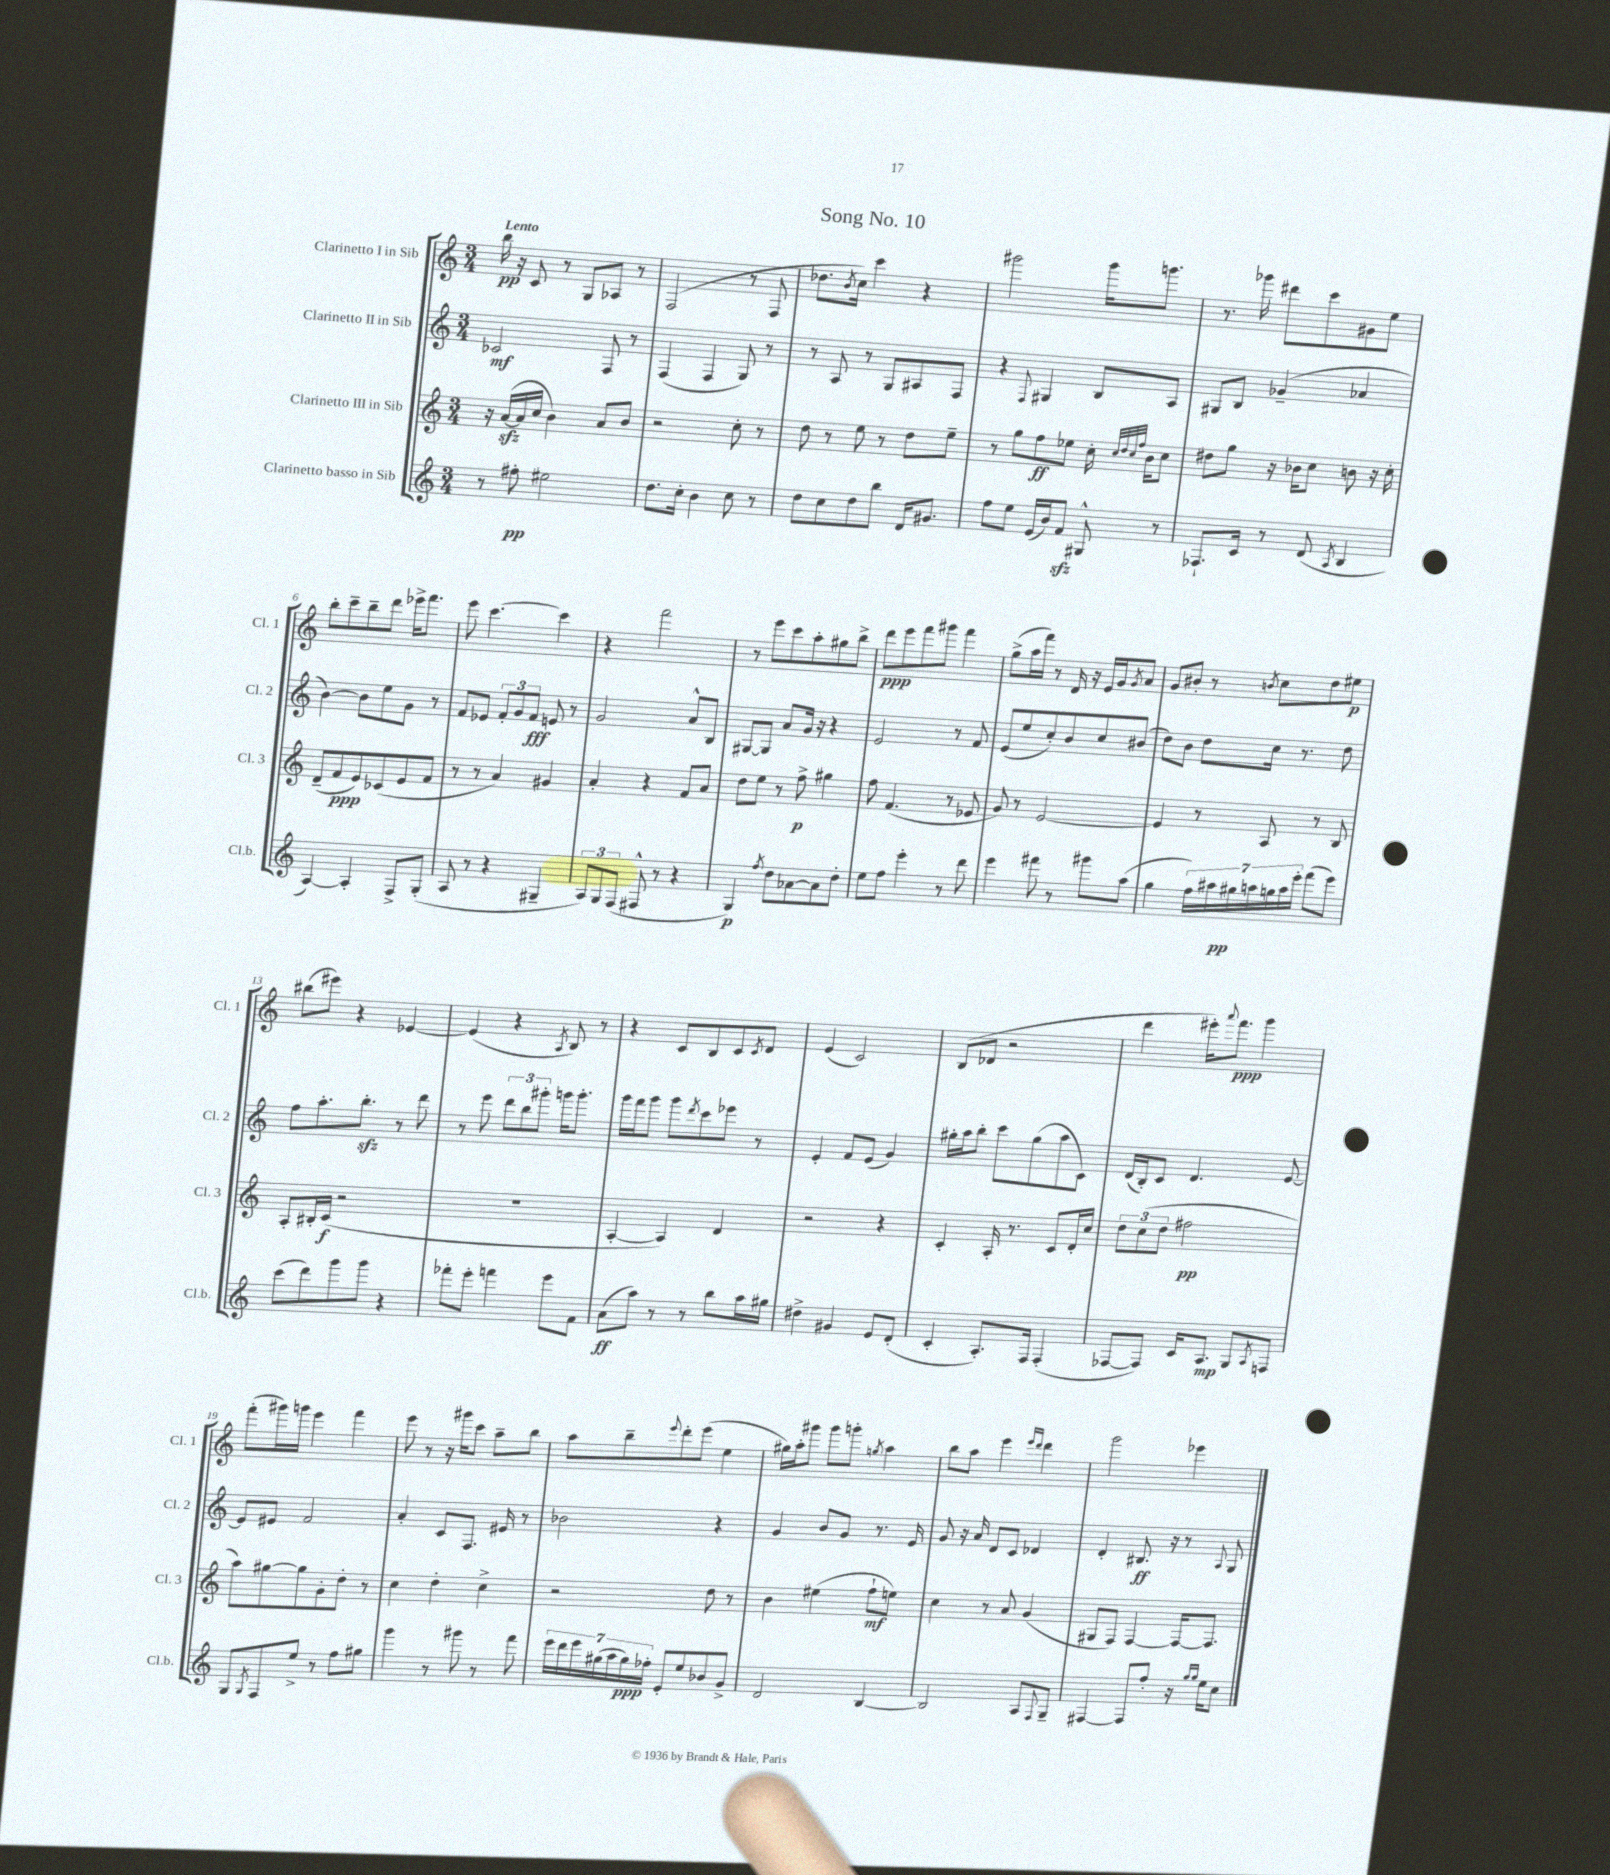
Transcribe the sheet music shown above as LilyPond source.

\header { title = "Song No. 10" }
<<
\new StaffGroup <<
\new Staff = "s0" \with { instrumentName = "Clarinetto I in Sib" shortInstrumentName = "Cl. 1" } {
    \clef treble \key c \major \numericTimeSignature \time 3/4 \tempo "Lento"
    b''16\pp r16 c'8 r8 g8 aes8 r8 |
    f2( r8 f8 |
    des''8. \acciaccatura { b'8 } c''16) c'''4 r4 |
    gis'''2 gis'''16 g'''8. |
    r8. ges'''16 dis'''8 c'''8 gis'8 e''8 |
    b''8-. c'''8-- b''8-- d'''8 ees'''16-> f'''8. |
    e'''8 c'''4.~ c'''4 |
    r4 f'''2 |
    r8 e'''8 c'''8 a''8-. gis''8 b''8-> |
    d'''8\ppp e'''8 f'''8 gis'''8 f'''4 |
    g''8->( a''16 f'''16) r8 d'16 r16 e'16 g'16 \acciaccatura { g'8 } a'8 |
    g'8 bis'8-. r8 \acciaccatura { b'8 } c''8 d''8 eis''8\p |
    bis''8( eis'''8) r4 ees'4~ |
    ees'4( r4 \acciaccatura { a8 } b8) r8 |
    r4 c'8 b8 c'8 \acciaccatura { c'8 } d'8 |
    e'4( c'2) |
    b8( des'8 r2 |
    d'''4 eis'''16-.) \appoggiatura { a'''8 } f'''8.\ppp g'''4 |
    f'''8-.( gis'''16) g'''16 e'''4 f'''4 |
    e'''8 r8 r16 gis'''16 c'''8 a''8-- b''8 |
    a''8 b''8-- \appoggiatura { e'''8 } d'''8-. e'''8( e''4 |
    gis''16) a''16-. gis'''8 gis'''8 g'''8-. \acciaccatura { g''8 } a''4 |
    b''8 a''8 e'''4 \grace { e'''16 d'''16 } d'''4 |
    g'''2 ees'''4 \bar "|." |
}
\new Staff = "s1" \with { instrumentName = "Clarinetto II in Sib" shortInstrumentName = "Cl. 2" } {
    \clef treble \key c \major \numericTimeSignature \time 3/4
    ces'2\mf f8 r8 |
    f4( f4 g8) r8 |
    r8 a8 r8 g8 ais8 f8 |
    r4 \appoggiatura { f8 } gis4 b8 a8 |
    gis8 b8 ges'4--( aes'4 |
    b'4~) b'8 e''8 g'8 r8 |
    f'8 ees'8 \tuplet 3/2 { f'8-. g'8 f'8\fff } e'8 r8 |
    g'2 a'8-^ b8 |
    gis8~ gis8 a'8 g'16 r16 r4 |
    e'2 r8 f'8 |
    e'8( e''8 c''8-.) b'8 c''8 bis'8( |
    d''8) b'8 d''8 c''16 r8. d''8 |
    f''8 a''8.-. b''8.-.\sfz r8 d'''8 |
    r8 e'''8 \tuplet 3/2 { d'''8 b''8 gis'''8-. } g'''16 g'''8.-. |
    g'''16 f'''16 g'''8 g'''8 \acciaccatura { d'''8 } c'''8 ees'''8 r8 |
    e'4-. f'8 e'8( g'4) |
    gis''16-. a''16 b''8-. c'''8 gis''8( a''8 c'8) |
    d'16( b16-.) c'8 d'4. e'8~ |
    e'8 eis'8 f'2 |
    a'4-. c'8 f8. eis'16 r8 |
    bes'2 r4 |
    g'4 b'8 g'8 r8. e'16 |
    g'8 r16 a'16 d'8 c'8 des'4 |
    d'4-. bis8.\ff r16 r8 \appoggiatura { a8 } g8 \bar "|." |
}
\new Staff = "s2" \with { instrumentName = "Clarinetto III in Sib" shortInstrumentName = "Cl. 3" } {
    \clef treble \key c \major \numericTimeSignature \time 3/4
    r16 a'16~\sfz( a'16 c''16 b'4) a'8 b'8 |
    r2 c''8-. r8 |
    d''8 r8 e''8 r8 d''8 e''8-- |
    r8 g''8 f''8\ff ees''8 c''16-. \grace { c''32 d''32 c''32 f''32 } b'16 c''8 |
    dis''8 g''8 r16 bes'16 c''8 b'8 r16 c''16-. |
    d'8--( f'8\ppp e'8) ces'8( e'8 f'8 |
    r8 r8 a'4) gis'4 |
    a'4-. r4 f'8 a'8 |
    d''8 e''8 r8 f''8->\p gis''4 |
    f''8 f'4.( r8 ees'8 |
    g'8) r8 e'2~ |
    e'4 r8 a8 r8 b8 |
    a8-. bis16-. c'16\f( r2 |
    R2. |
    a4~-. a4) d'4 |
    r2 r4 |
    c'4-. a16-. r8. c'8 d'16-. c''16 |
    \tuplet 3/2 { d''8 c''8( d''8 } fis''2\pp |
    a''8) gis''8~ gis''8 g'8-. d''8-. r8 |
    c''4 d''4-. c''4-> |
    r2 d''8 r8 |
    b'4 eis''4( f''8-!\mf e''8) |
    c''4 r8 a'8 g'4( |
    gis8 f8) f4~ f16~ f8. \bar "|." |
}
\new Staff = "s3" \with { instrumentName = "Clarinetto basso in Sib" shortInstrumentName = "Cl.b." } {
    \clef treble \key c \major \numericTimeSignature \time 3/4
    r8 fis''8-.\pp eis''2 |
    d''8. c''16-. b'4 c''8 r8 |
    d''8 c''8 d''8 b''8 d'16 gis'8. |
    f''8 e''8 e'16( b'16) f'8\sfz gis8-^ r8 |
    fes8.-! c'16 r8 d'8( \acciaccatura { a8 } b4 |
    a4~) a4-. f8-> g8-.( |
    a8 r8 r4 gis4-- |
    \tuplet 3/2 { a8) g8 f8( } fis8-^ r8 r4 |
    g4\p) \acciaccatura { f''8 } d''8 aes'8~ aes'8 d''8-. |
    e''8 f''8 e'''4-. r8 d'''8 |
    e'''4 fis'''8 r8 gis'''8 a''8( |
    g''4 \tuplet 7/4 { f''16) ais''16 gis''16\pp a''16 g''16 a''16 e'''16-. } f'''8( e'''8) |
    c'''8( d'''8) g'''8 g'''8 r4 |
    fes'''8-. e'''8-. f'''4 e'''8 f'8 |
    a'8\ff( a''8) r8 r8 b''8 a''16 gis''16 |
    dis''4-> gis'4 e'8 d'8-.( |
    c'4-. a8.-.) f16 f4-.( |
    fes8~ fes8) c'16 a8.\mp g8 \acciaccatura { a8 } f8 |
    g8 \acciaccatura { g8 } f8 e''8-> r8 f''8 gis''8 |
    g'''4 r8 gis'''8 r8 f'''8 |
    \tuplet 7/4 { e'''16 d'''16 e'''16 gis''16( a''16 gis''16\ppp) fes''16-. } e'8-. e''8 bes'8 g'8-> |
    d'2 b4~ |
    b2 a8 \appoggiatura { f8 } g8-- |
    fis4~ fis8 f''8-. r16 \grace { g''16 g''16 } e''16 c''8 \bar "|." |
}
>>
>>
